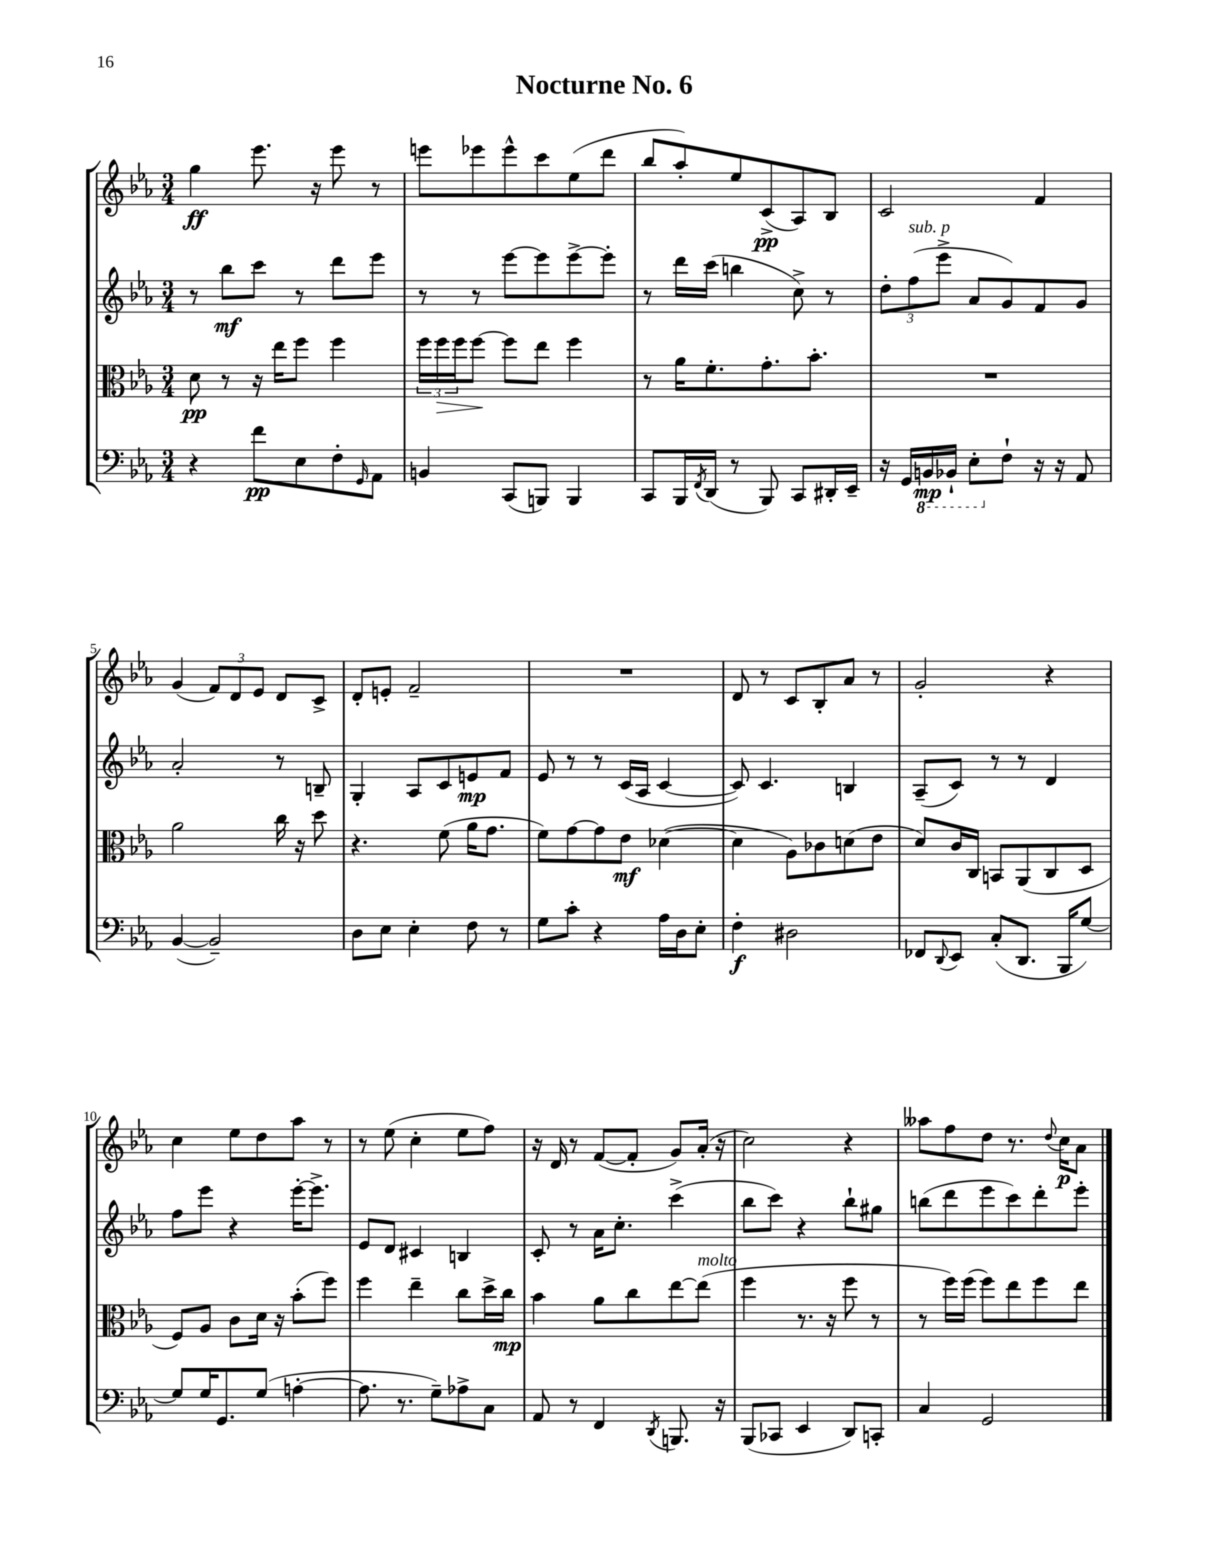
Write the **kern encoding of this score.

**kern	**dynam	**kern	**dynam	**kern	**dynam	**kern	**dynam
*part4	*part4	*part3	*part3	*part2	*part2	*part1	*part1
*staff4	*staff4	*staff3	*staff3	*staff2	*staff2	*staff1	*staff1
*clefF4	*	*clefC3	*	*clefG2	*	*clefG2	*
*k[b-e-a-]	*	*k[b-e-a-]	*	*k[b-e-a-]	*	*k[b-e-a-]	*
*M3/4	*	*M3/4	*	*M3/4	*	*M3/4	*
=1	=1	=1	=1	=1	=1	=1	=1
4r	.	8d\	pp	8r	.	4gg\	ff
.	.	8r	.	8bb-\L	mf	.	.
8f\L	pp	16r	.	8ccc\J	.	8.eee-\	.
.	.	16ee-\KL	.	.	.	.	.
8E-\	.	8ff\J	.	8r	.	.	.
.	.	.	.	.	.	16r	.
8F'\	.	4ff\	.	8ddd\L	.	8eee-\	.
16qqGG/	.	.	.	.	.	.	.
8AA-\J	.	.	.	8eee-\J	.	8r	.
=2	=2	=2	=2	=2	=2	=2	=2
4BBn/	.	24ff\LL	.	8r	.	8eeen\L	.
!	!	!	!LO:HP:b	!	!	!	!
.	.	24ff\	>	.	.	.	.
.	.	24ff\J	.	.	.	.	.
.	.	[8ff\J	.	8r	.	8eee-X\	.
(8CC/L	.	8ff\L]	]	[8eee-\L	.	8eee-^^\	.
8BBBn/J)	.	8ee-\J	.	8eee-\]	.	8ccc\	.
4BBB/	.	4ff\	.	[8eee-^\	.	(8ee-\	.
.	.	.	.	8eee-'\J]	.	8ddd\J	.
=3	=3	=3	=3	=3	=3	=3	=3
8CC/L	.	8r	.	8r	.	8bb-/L	.
16BBB-/L	.	16a-\KL	.	16ddd\LL	.	8aa-'/)	.
8qFF/	.	.	.	.	.	.	.
(16DD/JJ	.	8.f'\	.	(16ccc\JJ	.	.	.
8r	.	.	.	4bbn\	.	8ee-/	.
8BBB-/)	.	8.g'\	.	.	.	(8c^/	pp
8CC/L	.	.	.	8cc^\)	.	8A-/)	.
.	.	8.b-'\J	.	.	.	.	.
16DD#X'/L	.	.	.	8r	.	8B-/J	.
16EE-~/JJ	.	.	.	.	.	.	.
=4	=4	=4	=4	=4	=4	=4	=4
16r	.	2.r	.	12dd'\L	.	2c/	.
16GG/LL	.	.	.	.	.	.	.
!	!	!	!	!LO:TX:a:i:t=sub. p	!	!	!
.	.	.	.	(12ff\	.	.	.
*8ba	*	*	*	*	*	*	*
16BBBn/	mp	.	.	.	.	.	.
.	.	.	.	12eee-^\J	.	.	.
16BBB-X`/JJ	.	.	.	.	.	.	.
8EE-'\L	.	.	.	8a-/L	.	.	.
*X8ba	*	*	*	*	*	*	*
8F`\J	.	.	.	8g/)	.	.	.
16r	.	.	.	8f/	.	4f/	.
16r	.	.	.	.	.	.	.
8AA-/	.	.	.	8g/J	.	.	.
!!LO:LB:g=z
=5	=5	=5	=5	=5	=5	=5	=5
([4BB-/	.	2a-\	.	2a-'/	.	(4g/	.
2BB-~/])	.	.	.	.	.	12f/L)	.
.	.	.	.	.	.	12d/	.
.	.	.	.	.	.	12e-/J	.
.	.	16cc\	.	8r	.	8d/L	.
.	.	16r	.	.	.	.	.
.	.	8dd\	.	8Bn~/	.	8c^/J	.
=6	=6	=6	=6	=6	=6	=6	=6
8D\L	.	4.r	.	4G'/	.	8d'/L	.
8E-\J	.	.	.	.	.	8en'/J	.
4E-'\	.	.	.	8A-/L	.	2f~/	.
.	.	(8f\	.	8c/	.	.	.
8F\	.	16a-\KL	.	8en/	mp	.	.
.	.	8.g\J	.	.	.	.	.
8r	.	.	.	8f/J	.	.	.
=7	=7	=7	=7	=7	=7	=7	=7
8G\L	.	8f\L)	.	8e-/	.	2.r	.
8c'\J	.	[8g\	.	8r	.	.	.
4r	.	8g\]	.	8r	.	.	.
.	.	8e-\J	mf	(16c/LL	.	.	.
.	.	.	.	16A-/JJ	.	.	.
16A-\LL	.	([4d-X\	.	[4c/	.	.	.
16D\J	.	.	.	.	.	.	.
8E-'\J	.	.	.	.	.	.	.
=8	=8	=8	=8	=8	=8	=8	=8
4F'\	f	4d-\]	.	8c/])	.	8d/	.
.	.	.	.	4.c/	.	8r	.
2D#X\	.	8A-\L)	.	.	.	8c/L	.
.	.	8c-X\	.	.	.	8B-'/	.
.	.	(8dn\	.	4Bn/	.	8a-/J	.
.	.	8e-\J	.	.	.	8r	.
=9	=9	=9	=9	=9	=9	=9	=9
8FF-X/L	.	8d/L)	.	(8A-~/L	.	2g'/	.
8qqDD/	.	.	.	.	.	.	.
8EE-/J	.	16c/L	.	8c/J)	.	.	.
.	.	16C/JJ	.	.	.	.	.
(8C'/L	.	8BBn/L	.	8r	.	.	.
8.DD/J	.	(8AA-/	.	8r	.	.	.
.	.	8C/	.	4d/	.	4r	.
16BBB-/KL	.	.	.	.	.	.	.
[8G/J)	.	8D/J	.	.	.	.	.
!!LO:LB:g=z
=10	=10	=10	=10	=10	=10	=10	=10
8G/L]	.	8F/L)	.	8ff\L	.	4cc\	.
16G/K	.	8A-/J	.	8eee-\J	.	.	.
8.GG/	.	.	.	.	.	.	.
.	.	8c\L	.	4r	.	8ee-\L	.
(8G/J	.	16d\Jk	.	.	.	8dd\	.
.	.	16r	.	.	.	.	.
[4An'\	.	(8b-'\L	.	[16eee-'\KL	.	8aa-\J	.
.	.	.	.	8.eee-^\J]	.	.	.
.	.	8ff\J)	.	.	.	8r	.
=11	=11	=11	=11	=11	=11	=11	=11
8.A\]	.	4ff\	.	8e-/L	.	8r	.
.	.	.	.	8d/J	.	(8ee-\	.
8.r	.	.	.	.	.	.	.
.	.	4ee-~\	.	4c#X/	.	4cc'\	.
8G~\L)	.	.	.	.	.	.	.
8A-X^\	.	8cc\L	.	4Bn/	.	8ee-\L	.
8C\J	.	16dd^\L	.	.	.	8ff\J)	.
.	.	16cc\JJ	mp	.	.	.	.
=12	=12	=12	=12	=12	=12	=12	=12
8AA-/	.	4b-\	.	8c'/	.	16r	.
.	.	.	.	.	.	16d/	.
8r	.	.	.	8r	.	8r	.
4FF/	.	8a-\L	.	16a-\KL	.	([8f/L	.
.	.	.	.	8.cc'\J	.	.	.
.	.	8cc\	.	.	.	8f'/J]	.
8qDD/	.	.	.	.	.	.	.
8.BBBn/	.	[8ee-\	.	(4ccc^\	.	8g/L)	.
!	!	!LO:TX:a:i:t=molto	!	!	!	!	!
.	.	(8ee-\J]	.	.	.	(16a-'/Jk	.
16r	.	.	.	.	.	16r	.
=13	=13	=13	=13	=13	=13	=13	=13
(8BBB-/L	.	4ff\	.	8bb-\L	.	2cc\)	.
8CC-X/J	.	.	.	8ccc\J)	.	.	.
4EE-/	.	8.r	.	4r	.	.	.
.	.	16r	.	.	.	.	.
8DD/L)	.	8ff\	.	8bb-`\L	.	4r	.
8CCn'/J	.	8r	.	8gg#X\J	.	.	.
=14	=14	=14	=14	=14	=14	=14	=14
4C/	.	8r	.	(8bbn\L	.	8aa--X\L	.
.	.	16ff\LL)	.	8ddd\	.	8ff\	.
.	.	(16ff\JJ	.	.	.	.	.
2GG/	.	8ff\L)	.	8eee-\	.	8dd\J	.
.	.	8ee-\	.	8ccc\)	.	8.r	.
.	.	8ff\	.	8ddd'\	.	.	.
.	.	.	.	.	.	8qqdd/	.
.	.	.	.	.	.	16cc\KL	p
.	.	8ee-\J	.	8eee-'\J	.	8a-\J	.
==	==	==	==	==	==	==	==
*-	*-	*-	*-	*-	*-	*-	*-
